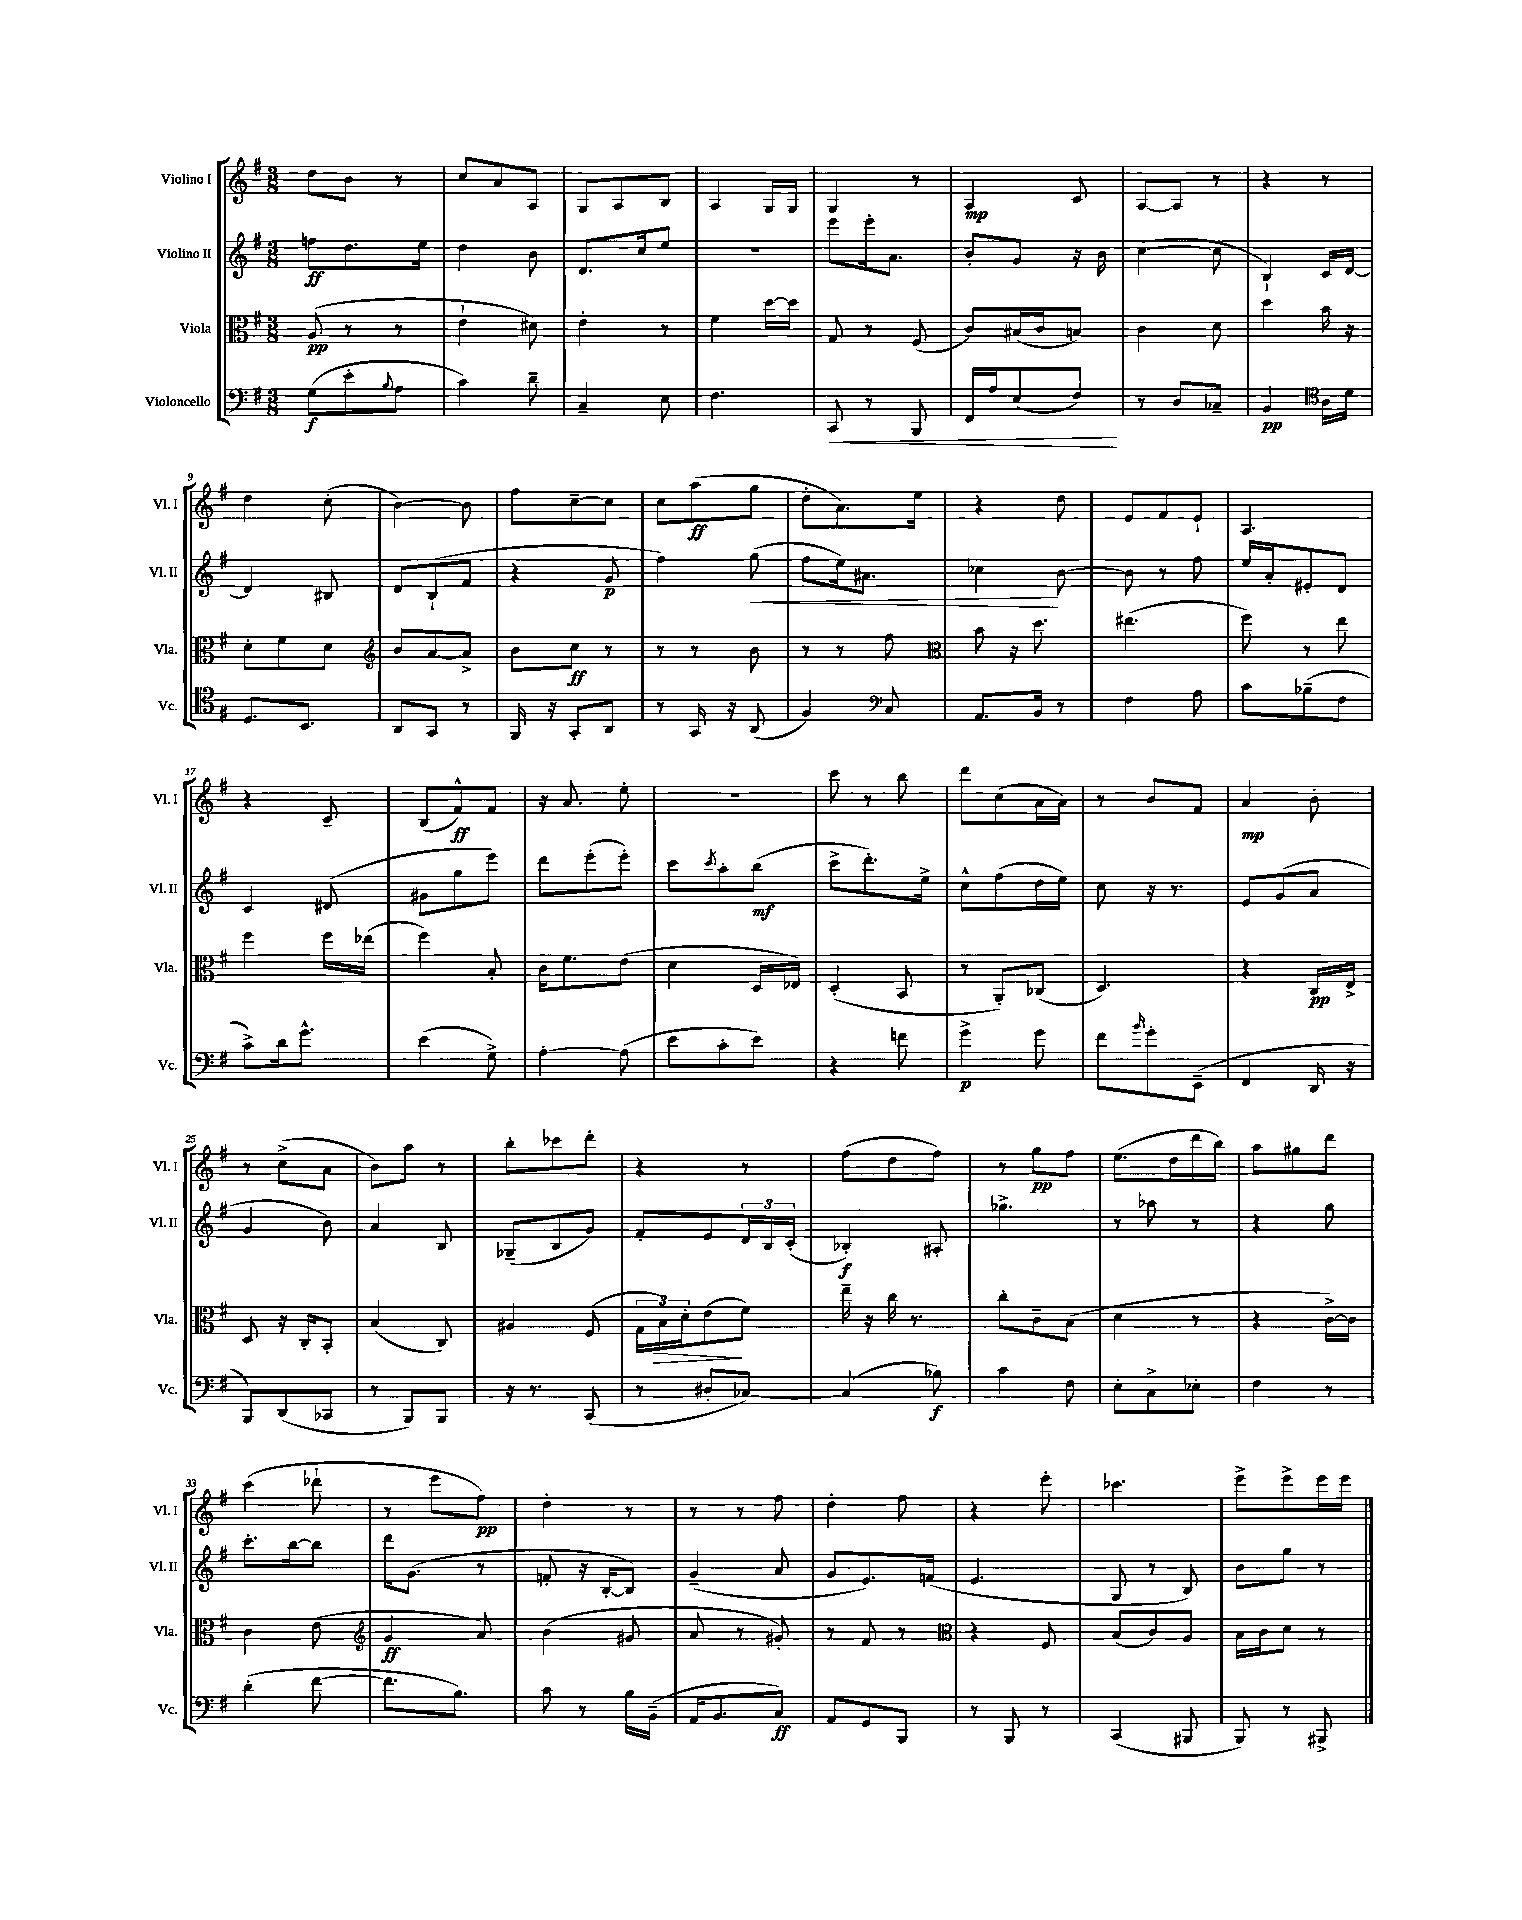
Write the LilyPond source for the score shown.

<<
\new StaffGroup <<
\new Staff = "s0" \with { instrumentName = "Violino I" shortInstrumentName = "Vl. I" } {
    \clef treble \key g \major \numericTimeSignature \time 3/8
    d''8 b'8 r8 |
    c''8 a'8 a8 |
    g8 a8 b8 |
    a4 g16 g16 |
    g4 r8 |
    a4\mp c'8 |
    a8~ a8 r8 |
    r4 r8 |
    d''4 c''8-.( |
    b'4~) b'8 |
    fis''8 c''8~-- c''8 |
    c''8 a''8\ff( g''8 |
    d''8-. a'8.) e''16 |
    r4 d''8 |
    e'8 fis'8 e'8-! |
    a4. |
    r4 c'8-- |
    b8( fis'8-^\ff) fis'8 |
    r16 a'8. e''8-. |
    R4. |
    c'''8 r8 b''8 |
    d'''8 c''8( a'16 a'16) |
    r8 b'8 fis'8 |
    a'4\mp b'8-. |
    r8 c''8->( a'8 |
    b'8) a''8 r8 |
    b''8-. ces'''8 d'''8-. |
    r4 r8 |
    fis''8( d''8 fis''8) |
    r8 g''8\pp fis''8 |
    e''8.( d''16 d'''16 b''16) |
    a''8 gis''8 d'''8 |
    c'''4( des'''8-! |
    r8 e'''8 fis''8\pp) |
    d''4-. r8 |
    r8 r8 fis''8 |
    d''4-. fis''8 |
    r4 e'''8-. |
    ces'''4. |
    e'''8-> e'''8-> e'''16 e'''16 \bar "|." |
}
\new Staff = "s1" \with { instrumentName = "Violino II" shortInstrumentName = "Vl. II" } {
    \clef treble \key g \major \numericTimeSignature \time 3/8
    f''8\ff d''8. e''16 |
    d''4 b'8 |
    d'8. c''16 e''8 |
    R4. |
    e'''8 e'''16-. a'8. |
    b'8-. g'8 r16 b'16 |
    c''4~( c''8 |
    b4-!) c'16 d'16~ |
    d'4 bis8 |
    d'8 b8-!( fis'8 |
    r4 g'8\p |
    fis''4) g''8\<( |
    fis''8 e''16) ais'8. |
    ces''4\! b'8~ |
    b'8 r8 fis''8 |
    e''16 a'16-. eis'8-. d'8 |
    c'4 dis'8( |
    gis'8 g''8 e'''8) |
    d'''8 e'''8-.( e'''8-.) |
    c'''8 \acciaccatura { c'''8 } a''8-. b''8\mf( |
    c'''8-> d'''8.-.) e''16-> |
    c''8-^ fis''8( d''16 e''16) |
    c''8 r16 r8. |
    e'8 g'8( a'8 |
    g'4 b'8) |
    a'4 b8 |
    ges8--( b8 g'8) |
    fis'8-. e'8 \tuplet 3/2 { d'16 b16 c'16-.( } |
    bes4-.\f) ais8-. |
    ges''4.-> |
    r8 aes''8 r8 |
    r4 g''8 |
    c'''8.-. b''16~ b''8 |
    d'''16 g'8.( r8 |
    f'8-. r16 b16~-. b8) |
    g'4--( a'8 |
    g'8 e'8.) f'16( |
    e'4. |
    g8 r8 b8) |
    b'8 g''8 r8 \bar "|." |
}
\new Staff = "s2" \with { instrumentName = "Viola" shortInstrumentName = "Vla." } {
    \clef alto \key g \major \numericTimeSignature \time 3/8
    a8\pp( r8 r8 |
    e'4-! dis'8) |
    e'4-. r8 |
    fis'4 d''16~ d''16 |
    g8 r8 fis8( |
    c'8) bis16( c'16 b8) |
    c'4 d'8 |
    d''4 b'16 r16 |
    d'8-. fis'8 d'8 |
    \clef treble b'8 a'8~ a'8-> |
    b'8 c''8\ff r8 |
    r8 r8 b'8 |
    r8 r8 fis''8 |
    \clef alto b'8 r16 d''8. |
    eis''4.( |
    fis''8) r8 e''8 |
    fis''4 fis''16 ees''16( |
    fis''4) b8-. |
    c'16 fis'8. e'8( |
    d'4 d16 ees16) |
    d4-.( b,8 |
    r8 a,8-.) ces8( |
    d4.) |
    r4 c16\pp e16-> |
    d8 r16 c16-. b,8-. |
    b4( c8) |
    ais4 fis8( |
    \tuplet 3/2 { g16 b16\>) d'16-. } e'8\!( fis'8) |
    e''16-- r16 c''16 r8. |
    c''8-. c'8-- b8( |
    d'4 r8 |
    r4 c'16~->) c'16 |
    c'4 e'8( |
    \clef treble g'4\ff a'8) |
    b'4( gis'8 |
    a'8 r8 gis'8-.) |
    r8 fis'8 r8 |
    \clef alto r4 fis8 |
    b8( c'8) a8 |
    b16 c'16 d'8 r8 \bar "|." |
}
\new Staff = "s3" \with { instrumentName = "Violoncello" shortInstrumentName = "Vc." } {
    \clef bass \key g \major \numericTimeSignature \time 3/8
    g8\f( e'8-. \appoggiatura { b8 } a8 |
    c'4) d'8-- |
    c4-- e8 |
    fis4. |
    c,8\< r8 b,,8 |
    fis,16 a16 e8( fis8\!) |
    r8 d8 ces8-- |
    b,4\pp \clef tenor a16 d'16 |
    d8. b,8. |
    a,8 g,8 r8 |
    fis,16 r16 g,8-. a,8 |
    r8 g,16 r16 a,8( |
    fis4) \clef bass c8 |
    a,8. b,16 r8 |
    fis4 a8 |
    c'8 bes8--( fis8 |
    c'8->) d'16 g'8.-^ |
    e'4( g8->) |
    a4~-. a8( |
    e'8 c'8-. e'8) |
    r4 f'8 |
    g'4->\p g'8 |
    fis'8 \grace { b'16 } g'8-. e,8--( |
    fis,4 d,16 r16 |
    b,,8) d,8( ces,8 |
    r8 b,,8) b,,8 |
    r16 r8. c,8( |
    r8 dis8-. ces8~) |
    ces4( bes8\f) |
    c'4 fis8 |
    e8-. c8-> ees8-. |
    fis4 r8 |
    d'4-.( fis'8~ |
    fis'8. b8.) |
    c'8 r8 b16 b,16--( |
    a,16 b,8. c8\ff) |
    a,8 g,8 b,,8 |
    r8 b,,8 r8 |
    c,4( bis,,8 |
    b,,8) r8 bis,,8-> \bar "|." |
}
>>
>>
